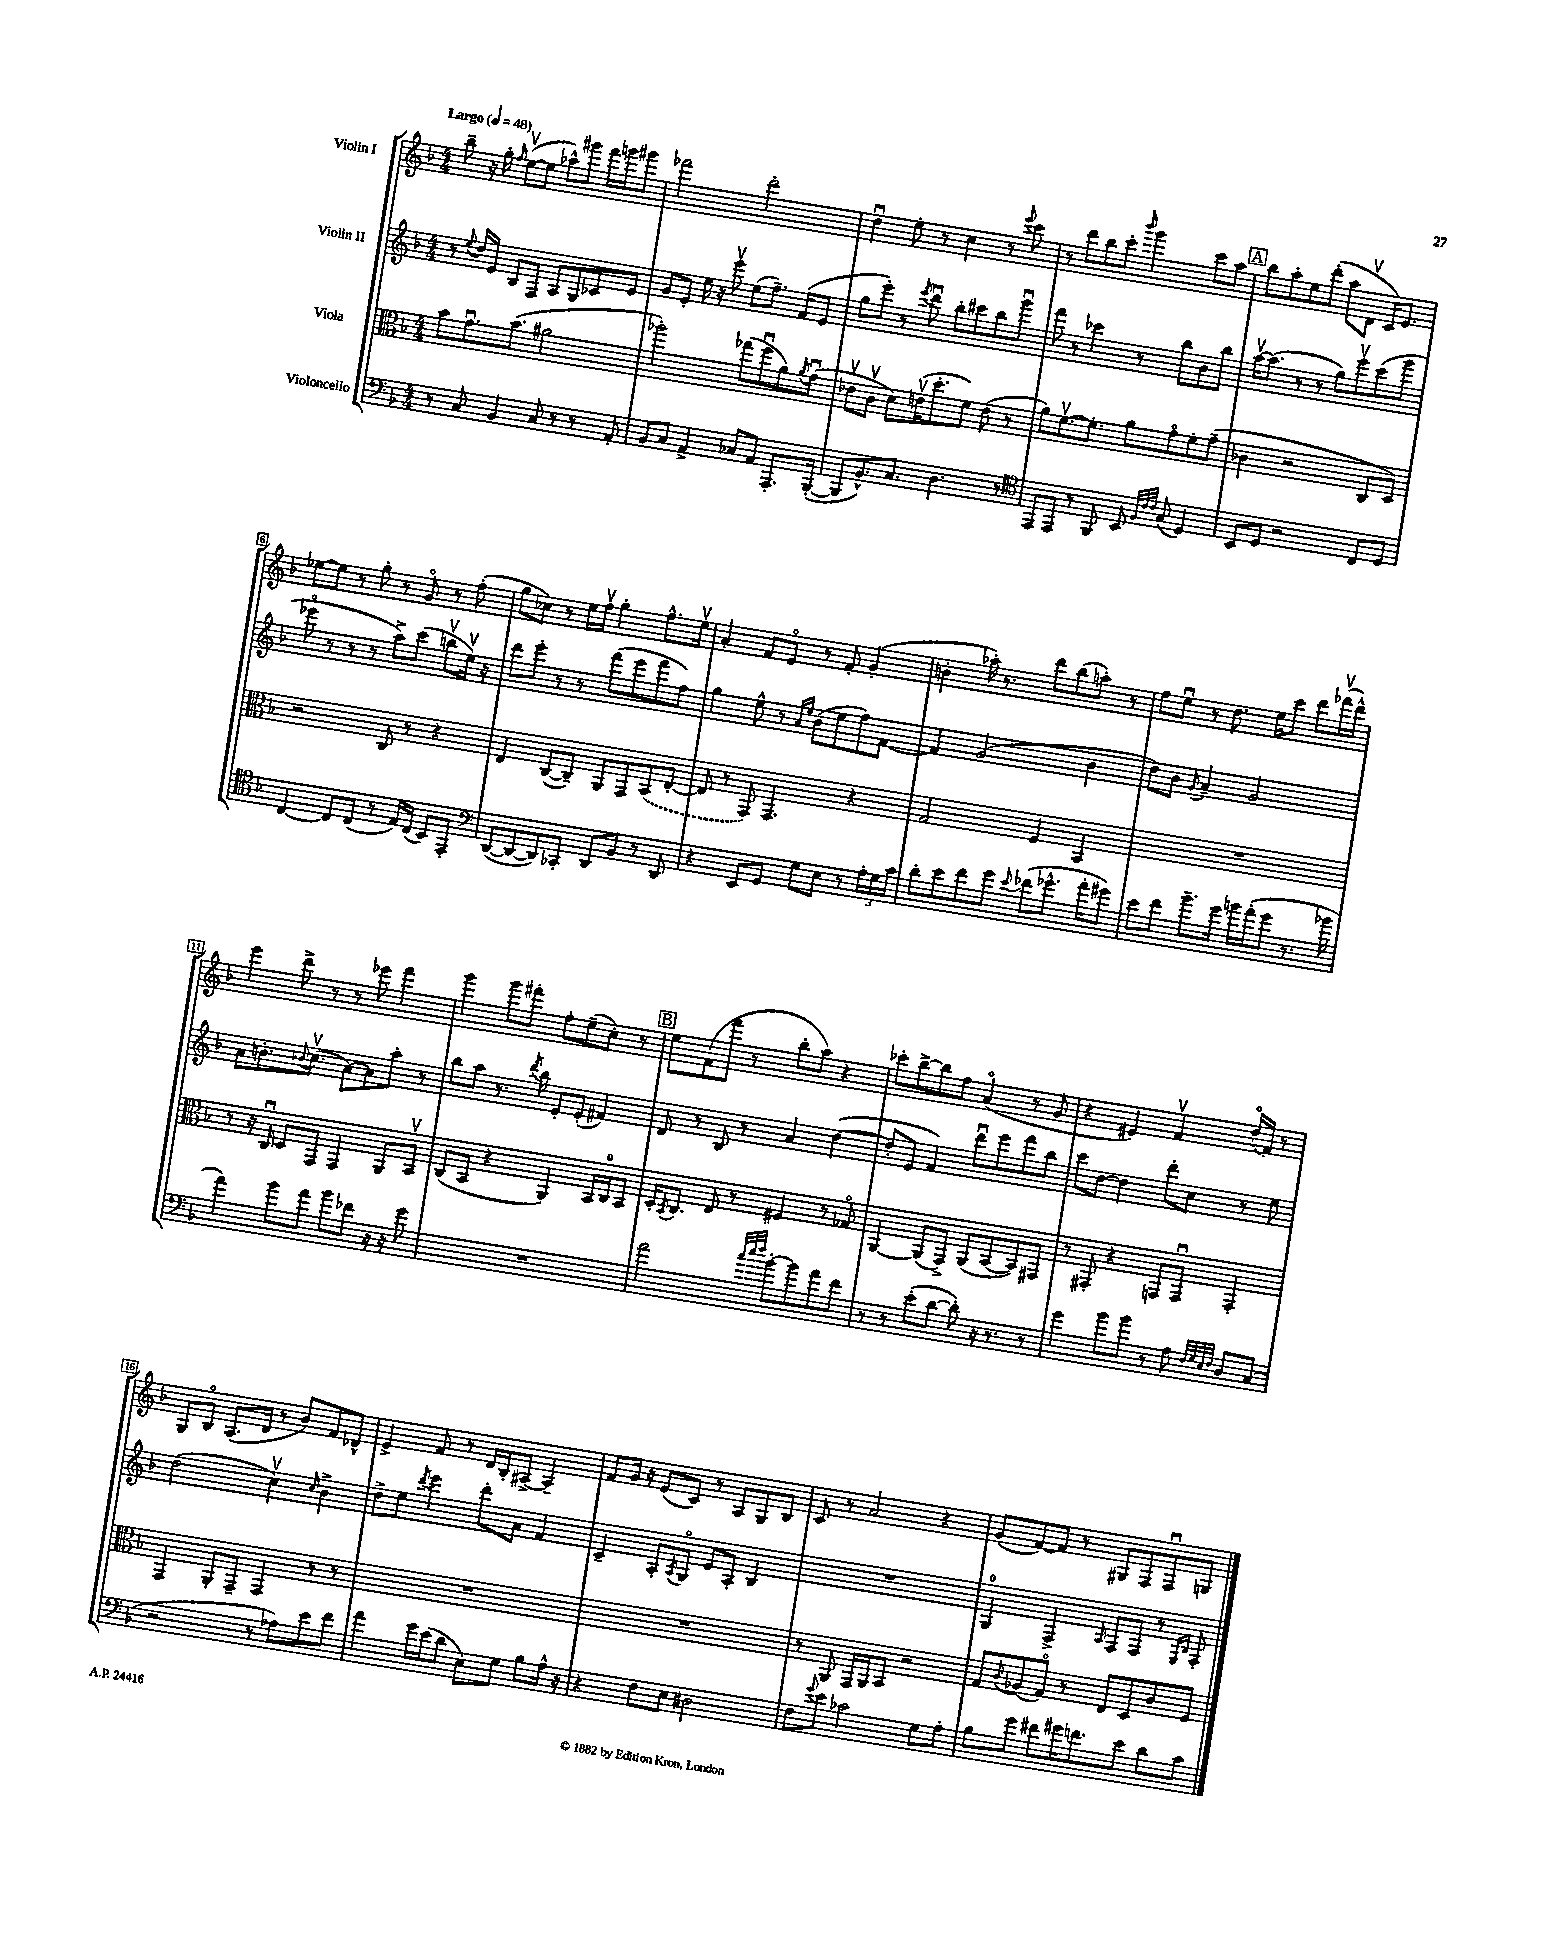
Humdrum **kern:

**kern	**kern	**kern	**kern
*staff4	*staff3	*staff2	*staff1
*clefF4	*clefC3	*clefG2	*clefG2
*k[b-]	*k[b-]	*k[b-]	*k[b-]
*M4/4	*M4/4	*M4/4	*M4/4
*MM48	*MM48	*MM48	*MM48
8r	8b-	8r	8bb-~
.	.	8qqee	.
8C	8.gu	16dd	16r
.	.	16e	16gg'
.	.	.	16qqff
4BB-	.	8B-	([8eev
.	(8.b-	.	.
.	.	8F	8ee]
8C	2a#	8A	8aa-^^)
8r	.	8G	8ggg#
8r	.	8c-	16fff
.	.	.	16ggg
8AA'	.	8e	8ggg#
=	=	=	=
8BB-	2aa-')	8g	2fff-
8C	.	8e'	.
4AA^	.	16ee	.
.	.	16r	.
.	.	8eeev	.
8C-	(8gg-	(8ee	2ddd'
8AA	8ffu	8.ff~)	.
8.AAA'	8a)	.	.
.	.	(16f	.
.	8qa	.	.
.	(8gu	8e	.
([16BBB-'	.	.	.
=	=	=	=
8BBB-]	8e-v	8gg	4ddu
8.BB-^^)	8cv	8eee')	.
.	8d)	8r	8ee'
8.C	.	.	.
.	.	8qeee	.
.	(16ev	8dddu	8r
.	8.dd'	.	.
4.D	.	8bb-'	4cc
.	8f)	8ccc#	.
.	(8e	8bb-	8r
.	.	.	8qqeee
8r	8r	8gggu	8ccc
=	=	=	=
*clefC4	*	*	*
8EE	8a)	8fff	8r
8EE	[8.fv	8r	8ddd
8r	.	4ccc-	8bb-
.	8.f']	.	.
8FF	.	.	8ccc'
.	.	.	16qqbbb-
8BB-	8a	8r	4ggg
32qqF	.	.	.
32qqc	.	.	.
32qqc	.	.	.
(8G	8go	8bb-	.
4D)	8f'	8b-	8ccc
.	(8g~	8bb-	8aa
=	=	=	=
8BB-	4c-	[16aav	8bb-
.	.	(8.aa]	.
8D	.	.	8aa'
2r	2r	8r	8ee
.	.	8r	(8ddd'
.	.	8gg)	8aa
.	.	8eeev	8dv
8C	8C	(8ccc	16c)
.	.	.	8.e
8D	8D)	8ggg	.
=	=	=	=
[4C	2r	8eee-o	[8ee-
.	.	8r	8ee-]
8C]	.	8r	8r
(8C	.	8r	8gg'
8r	8C	8aa^)	8r
16E)	8r	(8ccc	8go
(16C	.	.	.
8BB-)	4r	8bbv	8r
8EE'	.	16eev)	(8ff'
.	.	16r	.
=	=	=	=
*clefF4	*	*	*
([8DD	4E	8ddd	8gg
8DD_	.	8eee'	8cc-)
8DD])	([8C	8r	8r
8CC-'	8C~])	8r	16ee
.	.	.	16ffv
8DD	8AA	(8fff	4gg'
8BB-	8GG	8eee	.
8r	(8BB-	8fff	8.ff^^
8DD	[8E'	8ff)	.
.	.	.	16eev
=	=	=	=
4r	8E]	4gg	4a'
.	8r	.	.
8EE	8GG)	8ee^^	8f
8GG	4.GG	8r	8eo
.	.	16qqa	.
.	.	16qqee	.
8G	.	(8b-	8r
8E	.	8ee	8f'
8r	4r	8ff)	(4g'
24A'	.	[8f	.
24G	.	.	.
24c	.	.	.
=	=	=	=
8d'	2G	4f]	4b'
8e	.	.	.
8f	.	(2g	16aa-')
.	.	.	8.r
8g	.	.	.
8qqe	.	.	.
(8f-	4F	.	8ddd
8.g-^^	.	.	(8bb-
.	4BB-	4b-	8aa')
16a'	.	.	.
8g#)	.	.	8r
=	=	=	=
8e	1r	8dd)	8ff
8f	.	8b-	8eeu
.	.	8qg	.
8.b-~	.	4a~	8r
.	.	.	8.dd
16g	.	.	.
16b	.	2g	.
(16a'	.	.	16ee
8g	.	.	8ccc
8.r	.	.	8ddd
.	.	.	(16fff-v
16b-	.	.	16ddd^^)
=	=	=	=
4a)	8r	8a	4eee
.	16r	8.b'	.
.	16Cu	.	.
8b-	8D	.	8ddd^
.	.	8qqb-	.
.	.	(8.ccv	.
8a	8GG	.	8r
8b-	4GG	[8a)	8r
8f-	.	8a]	8eee-
16r	8AA	8aa'	4fff
16r	.	.	.
8g	8BB-v	8r	.
=	=	=	=
1r	(8C	8bb-	4ggg
.	8BB-	8aa	.
.	4r	8.r	8ggg
.	.	.	8fff#'
.	.	8qddd	.
.	.	16bb-	.
.	4AA)	8e'	8ff'
.	.	(8e'	(8ee~
.	16BB-	4f#)	8cc')
.	16C	.	.
.	8BB-	.	8r
=	=	=	=
2a	16D'	8d	8ee
.	8qBB-	.	.
.	8.C	.	.
.	.	8r	(8f
.	8E	8B-	8fff
.	8r	8r	8r
32qqcc	.	.	.
32qqee	.	.	.
32qqff	.	.	.
[8b-'	4F#	4a	8bb-'
8b-]	.	.	8aa)
8a	8r	([4dd	4r
8f	8G-o	.	.
=	=	=	=
8r	[4AA	8dd']	8ccc-'
8r	.	8e	[8bb-^
(8e'	(8AA]	4f)	8bb-]
[8d	8GG^)	.	8ff
8d'])	(8AA	8dddu	(4ao
16r	[8BB-	8eee	.
8.r	.	.	.
.	8BB-])	8fff	8r
8r	8GG#	8bb-	8g
=	=	=	=
4g	8r	8ccc	4r
.	8GG#'	[8dd	.
8b-	4r	4dd]	4e#)
8b-	.	.	.
8r	8GG	8ddd'	4fv
8A	8GGu	8cc	.
32qqF	.	.	.
32qqG	.	.	.
32qqE	.	.	.
32qqF	.	.	.
8D	4GG'	8r	(16ddo
.	.	.	16f)
(8C	.	8ee	8r
=	=	=	=
2r	4GG	(2dd	8G
.	.	.	8B-o
.	8AA'	.	(8.A
.	8GG~	.	.
.	.	.	16d
8r	4GG	4ccv)	8r
8A-)	.	.	8b-)
.	.	16qqcc	.
8e	8r	4b-^	8f
8f	8r	.	8d-^^
=	=	=	=
4a	1r	8dd^	4e^
.	.	8ee	.
.	.	8qddd	.
16g	.	4eee	8f
(16e	.	.	.
8d	.	.	8r
8E)	.	8ddd'	16d
.	.	.	16B-'
8G	.	8a	[8A#^
8B-	.	4f	4A#~]
16A^^	.	.	.
16r	.	.	.
=	=	=	=
4r	1r	4c~	8f
.	.	.	16g
.	.	.	16r
8F	.	8A'	(8e
.	.	8qA	.
8E	.	8Go	8c)
2D#	.	8e	8r
.	.	8A'	8A
.	.	4B-	8G
.	.	.	8B-
=	=	=	=
8F	8r	1r	8c
8qqg	.	.	.
8e	8AA	.	8r
2c-	16GG	.	2a
.	16AA	.	.
.	8BB-	.	.
.	2r	.	.
8G	.	.	4r
8A'	.	.	.
=	=	=	=
8B-	8G	4G	(8g
.	8qqc	.	.
8g	(8A-	.	[8f)
8f#	8Go)	4F^	8f]
16g#	8r	.	8r
8.f	.	.	.
.	.	16qqA	.
.	8E	8F	8G#
8e	8D	8F	8F
8d	8c	8r	8Fu
.	.	16qqE	.
.	.	16qqB-	.
8c	8F	8F'	8G
==	==	==	==
*-	*-	*-	*-
